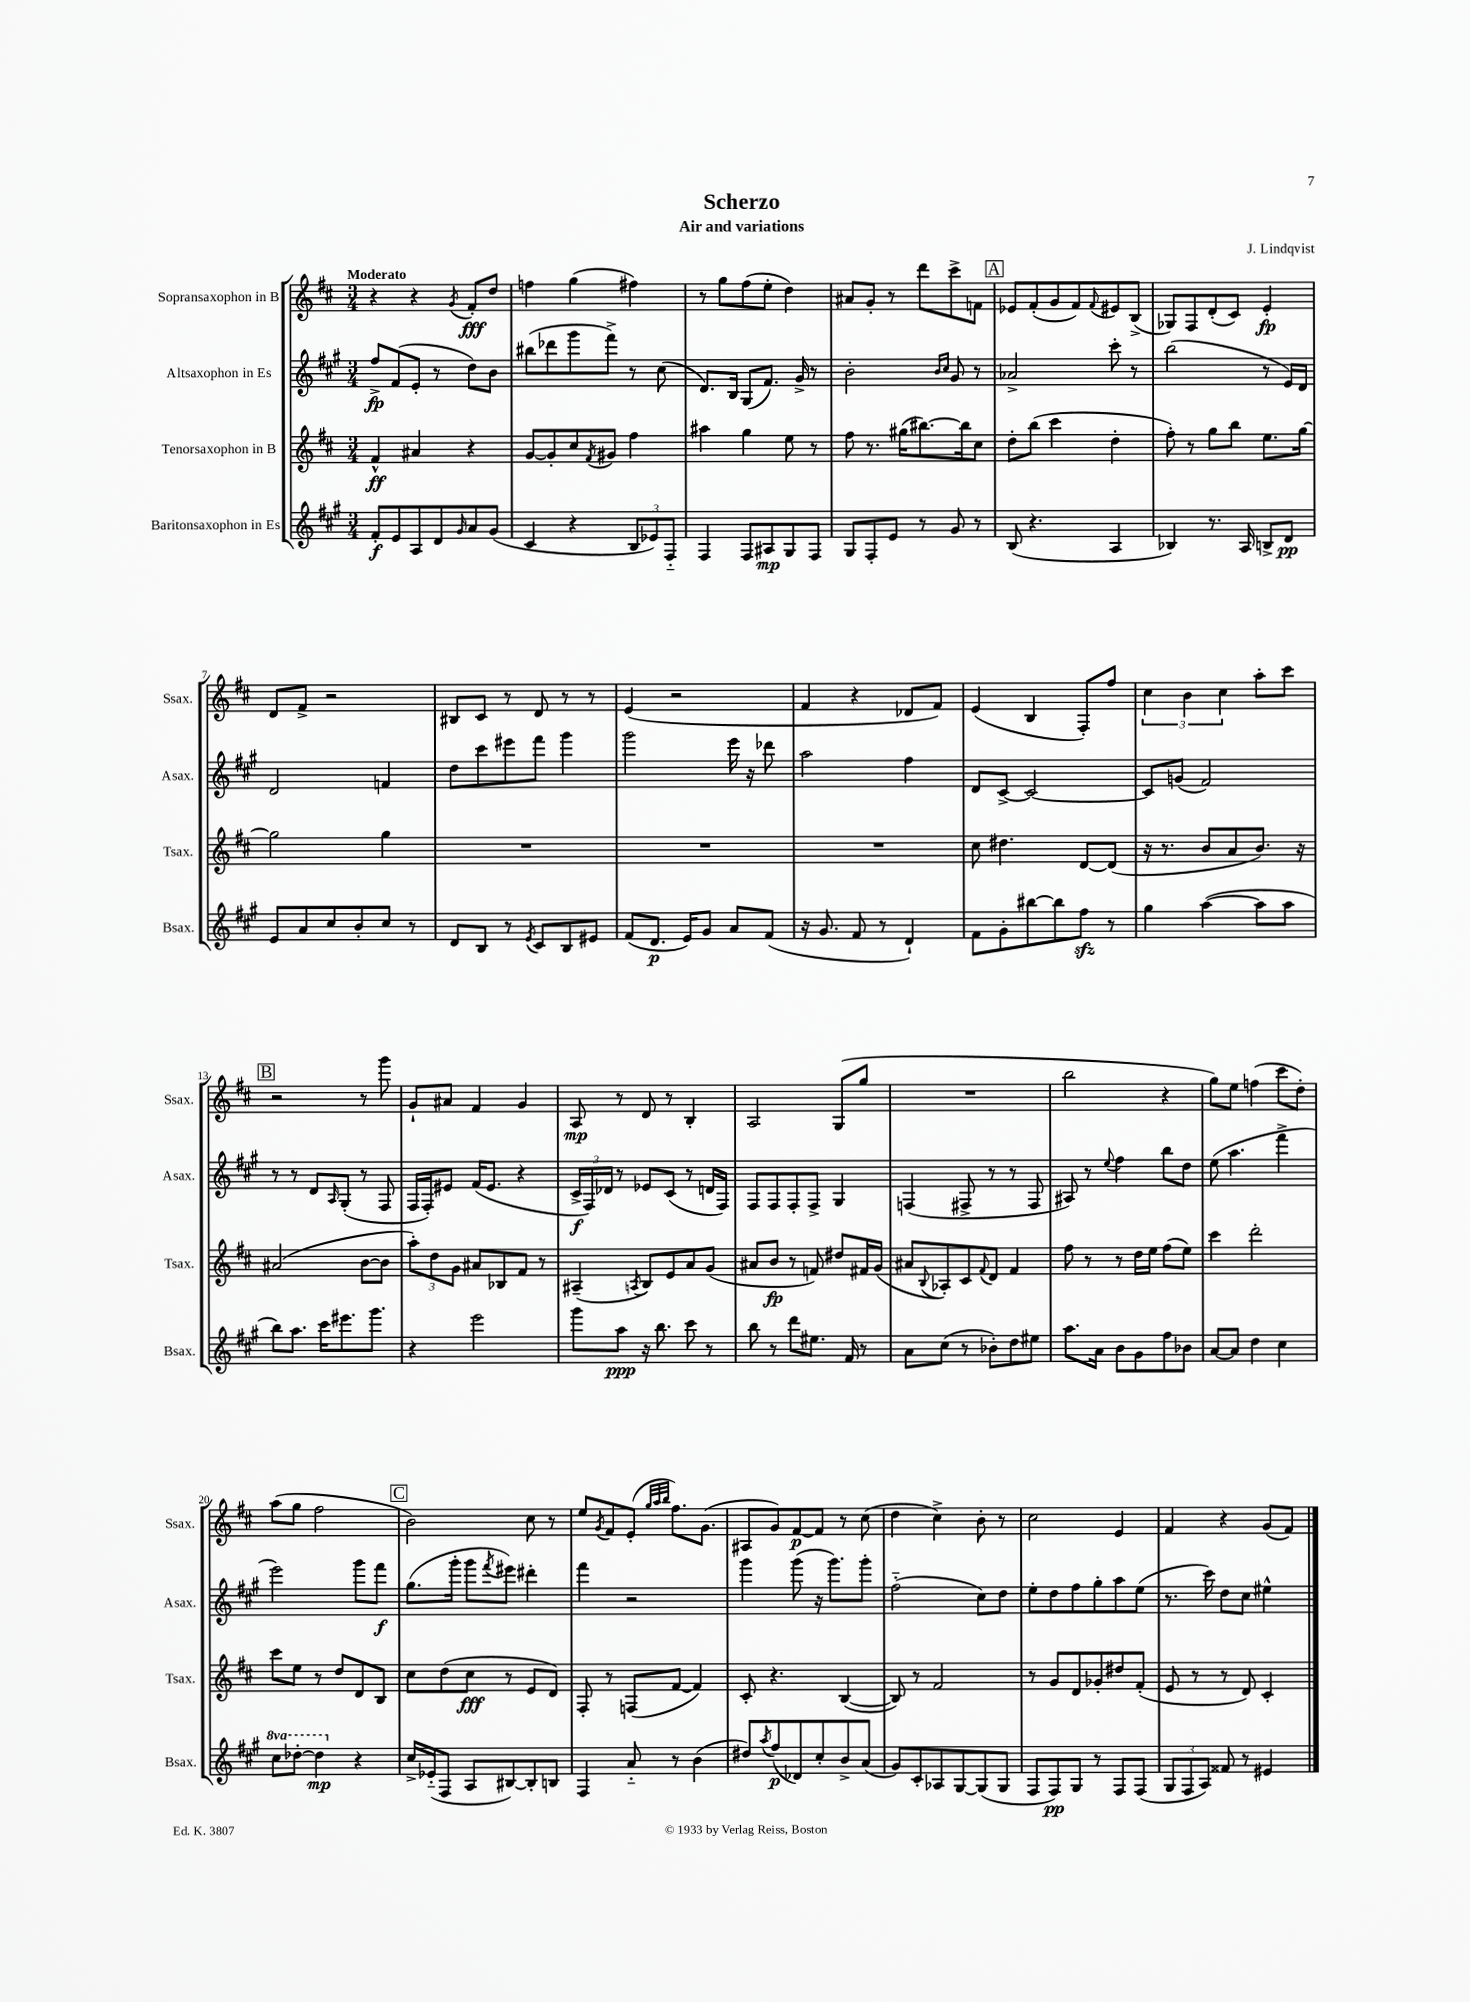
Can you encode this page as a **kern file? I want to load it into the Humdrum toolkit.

**kern	**kern	**kern	**kern
*staff4	*staff3	*staff2	*staff1
*clefG2	*clefG2	*clefG2	*clefG2
*k[f#c#g#]	*k[f#c#]	*k[f#c#g#]	*k[f#c#]
*M3/4	*M3/4	*M3/4	*M3/4
8f#'	4f#^^	8ff#^	4r
8e	.	(8f#	.
8A	4a#	8e'	4r
8d	.	8r	.
16qqg#	.	.	8qg
8a	4r	8dd)	8f#'
(8g#	.	8b	8dd
=	=	=	=
4c#	[8g	(8bb#	4ff
.	8g']	8ddd-	.
4r	8cc#	8ggg#	(4gg
.	8qf#	.	.
.	8g#	8fff#^)	.
12B	4ff#	8r	4ff#)
12e-)	.	.	.
.	.	(8cc#	.
12F#'~	.	.	.
=	=	=	=
4F#	4aa#	8.d)	8r
.	.	.	8gg
.	.	16B	.
8F#	4gg	(8G#	(8ff#
8A#	.	8.f#)	8ee'
8G#	8ee	.	4dd)
.	.	16g#^	.
8F#	8r	8r	.
=	=	=	=
8G#	8ff#	2b'	8a#
8F#'	8.r	.	8g'
8e	.	.	8r
.	(16gg#	.	.
8r	[8.bb#)	.	8ddd
.	.	16qqb	.
.	.	16qqcc#	.
8g#	.	8g#	8ccc#^
.	16bb#]	.	.
8r	8cc#	8r	8f
=	=	=	=
(8B	8dd'	2a-^	8e-
4.r	(8bb	.	(8f#'
.	4ccc#	.	8g
.	.	.	8f#)
.	.	.	8qqf#
4A	4dd'	8ccc#'	8e#
.	.	8r	(8B^
=	=	=	=
4B-)	8ff#')	(2bb	8G-)
.	8r	.	8F#
8.r	8gg	.	(8d'
.	8bb	.	8c#)
16A	.	.	.
8B^	8.ee	8r	4e'
8d	.	16e)	.
.	[16gg	16d	.
=	=	=	=
8e	2gg]	2d	8d
8a	.	.	8f#^
8cc#	.	.	2r
8b'	.	.	.
8cc#	4gg	4f	.
8r	.	.	.
=	=	=	=
8d	2.r	8dd	8B#
8B	.	8ccc#	8c#
8r	.	8eee#	8r
8qe	.	.	.
8c#	.	8fff#	8d
8B	.	4ggg#	8r
8e#	.	.	8r
=	=	=	=
(8f#	2.r	2ggg#	(4e
8.d	.	.	.
.	.	.	2r
16e)	.	.	.
8g#	.	.	.
8a	.	16eee	.
.	.	16r	.
(8f#	.	8ddd-	.
=	=	=	=
16r	2.r	2aa	4f#
8.g#	.	.	.
8f#	.	.	4r
8r	.	.	.
4d`)	.	4ff#	8d-
.	.	.	8f#)
=	=	=	=
8f#	8cc#	8d	(4e
8g#'	4.dd#	[8c#^	.
[8bb#	.	2c#_	4B
8bb#]	.	.	.
8ff#	[8d	.	8F#')
8r	(8d]	.	8ff#
=	=	=	=
4gg#	16r	8c#]	6cc#
.	8.r	.	.
.	.	(8g	.
.	.	.	6b
([4aa	8b	2f#)	.
.	.	.	6cc#
.	8a	.	.
8aa]	8.b)	.	8aa'
8aa	.	.	8ccc#
.	16r	.	.
=	=	=	=
8bb)	(2a#	8r	2r
8.aa	.	8r	.
.	.	8d	.
16ccc#	.	.	.
.	.	16qqA	.
8.eee#	.	(8G#'	.
.	[8b	8r	8r
8.ggg#	.	.	.
.	8b]	8F#	8ggg
=	=	=	=
4r	12aa')	16F#	8g`
.	.	16F#')	.
.	12dd	.	.
.	.	8e#	8a#
.	12g	.	.
2eee	8a#	(16f#	4f#
.	.	8.e#	.
.	8B-	.	.
.	8f#	4r	4g
.	8r	.	.
=	=	=	=
8ggg#	(4A#~	24c#^	8A
.	.	24F#)	.
.	.	24d-	.
8aa	.	8r	8r
.	8qA	.	.
16r	8B)	8e-	8d
8.bb	.	.	.
.	8e	(8c#	8r
8ccc#	8a	8r	4B'
8r	(8g	16d	.
.	.	16F#)	.
=	=	=	=
8bb	8a#	8F#	2A
8r	8b	8F#	.
8ddd	8r	8F#'	.
8.ee#	8f)	8F#^	.
.	8dd#	4G#	(8G
16f#	.	.	.
8r	16f#	.	8gg
.	(16g	.	.
=	=	=	=
8a	8a#	(4F	2.r
.	8qqB	.	.
(8cc#	8A-')	.	.
8r	8c#	8F#^	.
.	8qqf#	.	.
8b-')	8d	8r	.
8dd	4f#	8r	.
8ee#	.	8F#	.
=	=	=	=
8.aa	8ff#	8A#)	2bb
.	8r	8r	.
16a	.	.	.
.	.	8qqee	.
8b	8r	4ff#	.
8g#	16dd	.	.
.	16ee	.	.
8ff#	(8ff#	8bb	4r
8b-	8ee)	8dd	.
=	=	=	=
[8a	4ccc#	(8ee	8gg)
8a]	.	4.aa	8ee
4dd	2ddd'	.	(4ff
4cc#	.	4fff#^	8ccc#
.	.	.	8dd')
=	=	=	=
8ccc#	8ccc#	2eee)	(8aa
[8ddd-'	8ee	.	8gg
4ddd-]	8r	.	2ff#
.	8dd	.	.
4r	8d	8ggg#	.
.	8B	8fff#	.
=	=	=	=
16cc#^	8cc#	(8.gg#	2b)
(16e-'~	.	.	.
8F#	(8dd	.	.
.	.	16ggg#'	.
8A	8cc#	8ggg#	.
.	.	8qfff#	.
[8B#)	8r	8eee#)	.
8B#']	8e	4ddd#'	8cc#
8B	8d)	.	8r
=	=	=	=
4F#	8F#'	4fff#	8ee
.	.	.	8qg
.	8r	.	8f#
8a'~	(8F	2r	(8e'
.	.	.	32qqgg
.	.	.	32qqaa
.	.	.	32qqbb
8r	[8f#	.	8.ff#)
(4b	4f#])	.	.
.	.	.	(8.g
=	=	=	=
8dd#)	8c#'	4ggg#	8A#
8qaa	.	.	.
(8ff#	4.r	.	8g)
8d-)	.	(8ggg#	[8f#
8cc#'	.	16r	8f#]
.	.	8.ggg#)	.
8b^	([4B	.	8r
(8a	.	8ggg#'	(8cc#
=	=	=	=
8g#)	8B])	(2ff#'~	4dd
8c#'	8r	.	.
8A-	2f#	.	4cc#^)
[8G#	.	.	.
(8G#]	.	8cc#)	8b'
8G#	.	8dd	8r
=	=	=	=
8F#	8r	8ee'	2cc#
8F#)	8g	8dd	.
8G#	8d	8ff#	.
8r	8g-'	8gg#'	.
8F#	8dd#	8aa	4e
(8F#	(8f#'	(8ee	.
=	=	=	=
12G#	8e	8.r	4f#
12F#	.	.	.
.	8r	.	.
12A)	.	.	.
.	.	16ccc#)	.
8f##	8r	8dd	4r
8r	8d)	8cc#	.
4e#	4c#'	4ee#^^	(8g
.	.	.	8f#)
==	==	==	==
*-	*-	*-	*-
